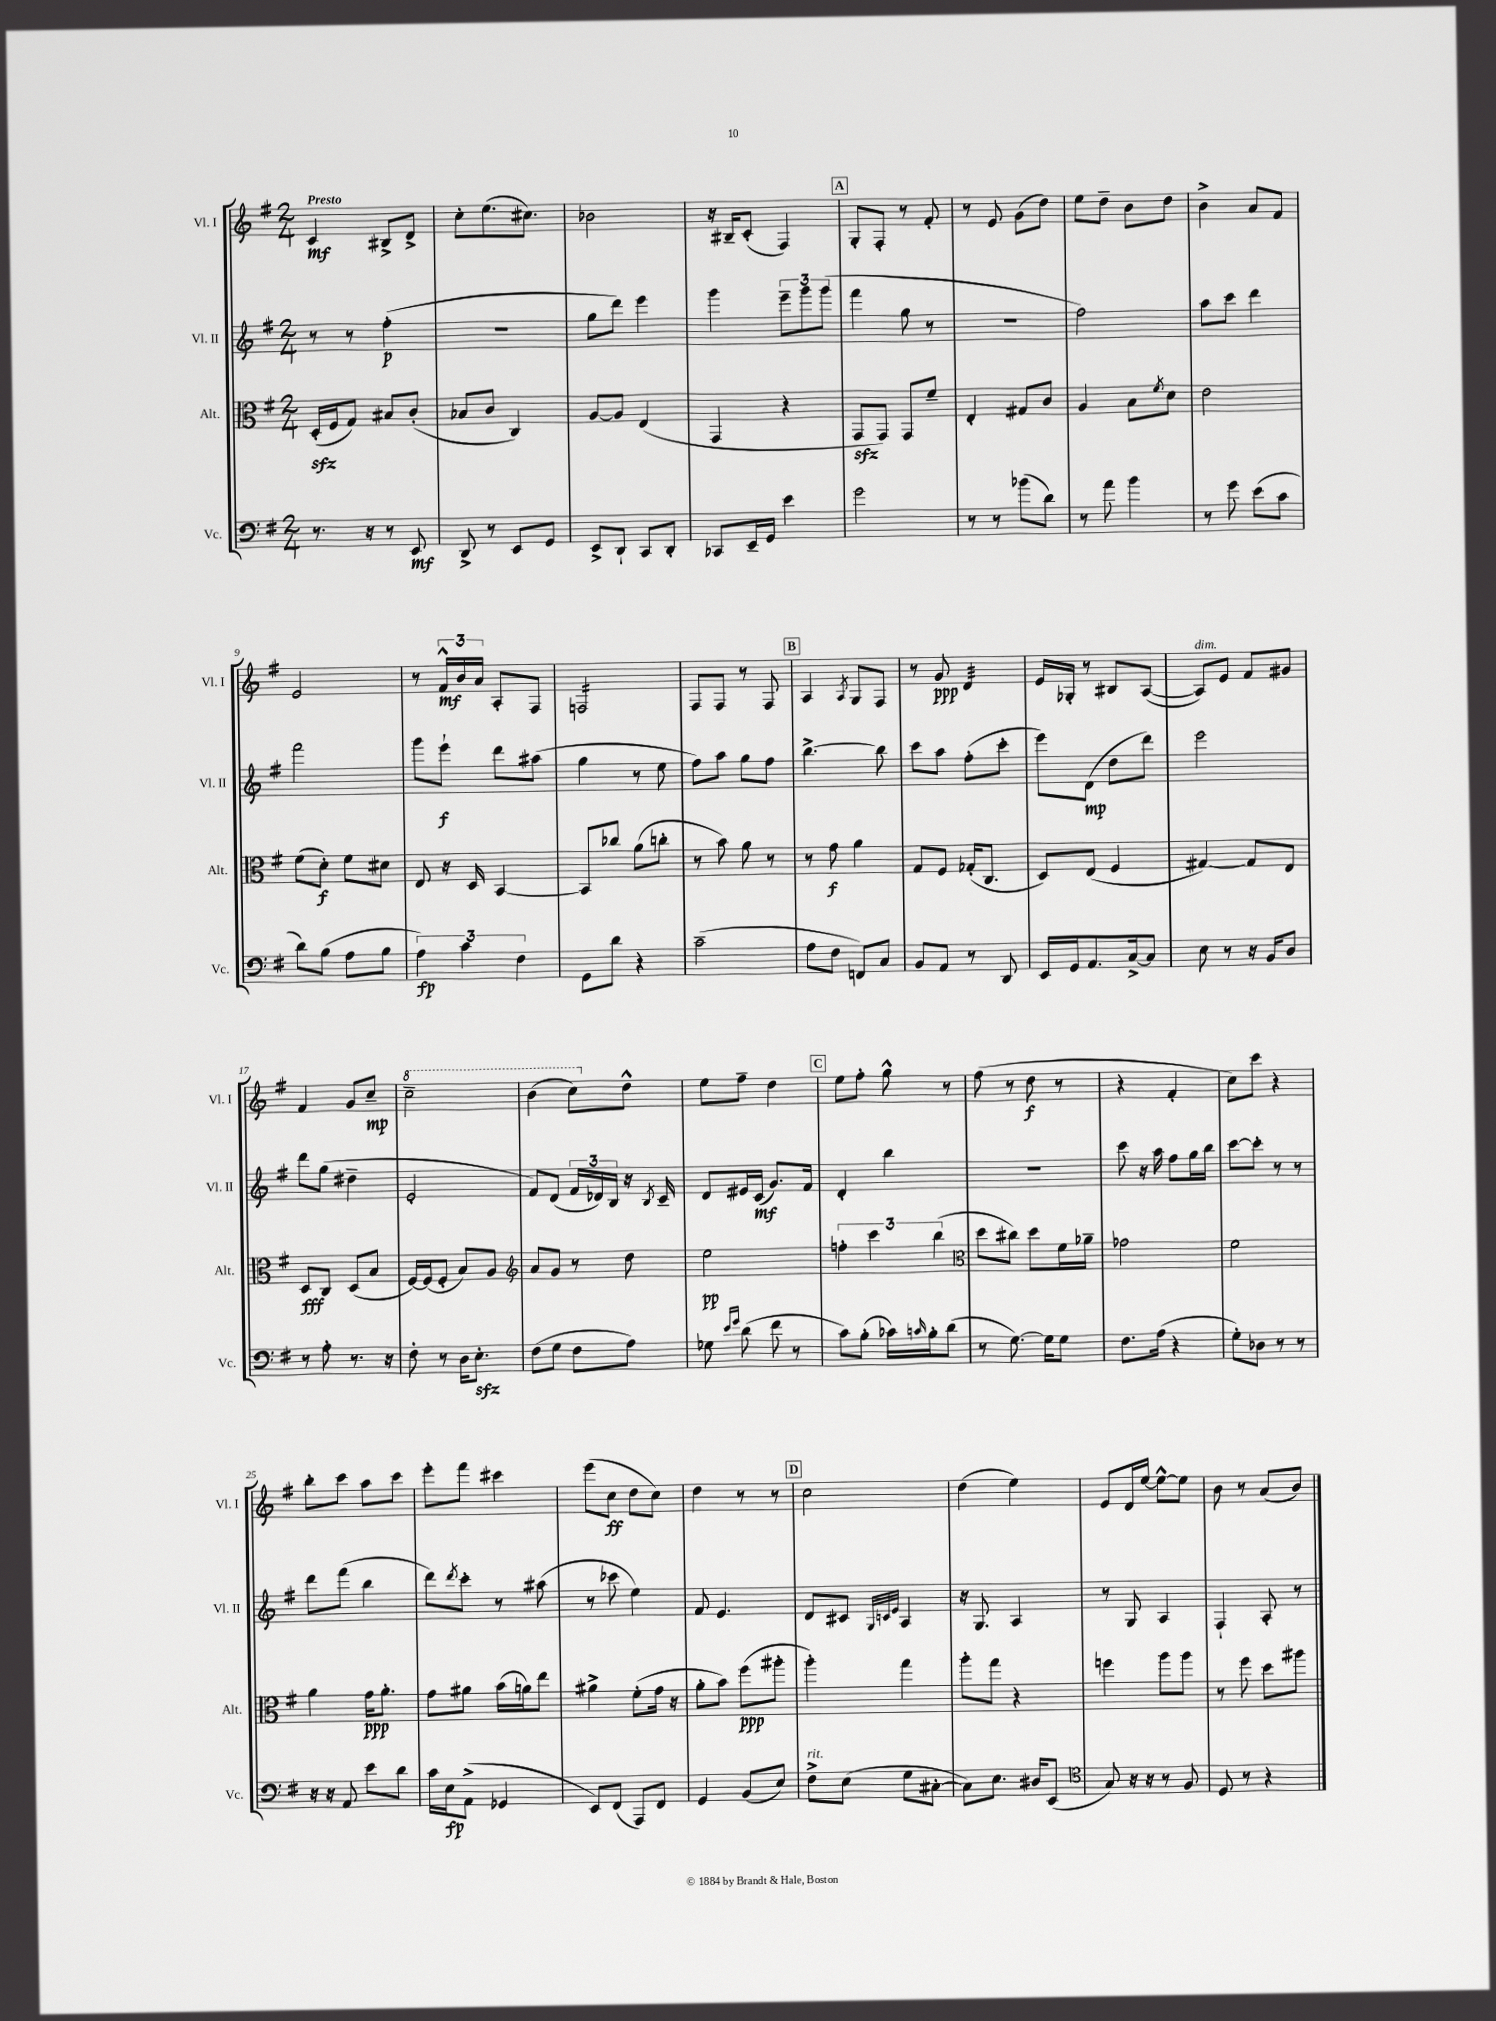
<<
\new StaffGroup <<
\new Staff = "s0" \with { instrumentName = "Vl. I" shortInstrumentName = "Vl. I" } {
    \clef treble \key g \major \numericTimeSignature \time 2/4 \tempo "Presto"
    c'4\mf bis8-> d'8-> |
    c''8-. e''8.( cis''8.) |
    bes'2 |
    r16 bis16-- c'8-.( fis4) |
    \mark \markup { \box "A" } g8-. fis8-. r8 fis'8-. |
    r8 e'8 g'8( d''8) |
    e''8 d''8-- b'8 d''8 |
    b'4-> a'8 fis'8 |
    e'2 |
    r8 \tuplet 3/2 { fis'16-^\mf b'16 a'16 } a8-. fis8 |
    f2:16 |
    fis8 fis8 r8 fis8 |
    \mark \markup { \box "B" } a4 \acciaccatura { a8 } g8 fis8 |
    r8 g'8\ppp d'4:32 |
    e'16 ges16-. r8 bis8 a8~( |
    a8^\markup { \italic "dim." }) e'8 fis'8 gis'8 |
    fis'4 g'8 c''8--\mp |
    \ottava #1 c'''2-- |
    b''4( c'''8) \ottava #0 d''8-^ |
    e''8 fis''8-- d''4 |
    \mark \markup { \box "C" } e''8 fis''8-. g''8-^ r8 |
    fis''8( r8 d''8\f r8 |
    r4 fis'4-. |
    c''8) c'''8 r4 |
    b''8-. c'''8 a''8 c'''8 |
    e'''8-. fis'''8 cis'''4 |
    e'''8( c''8\ff d''8 c''8) |
    d''4 r8 r8 |
    \mark \markup { \box "D" } c''2 |
    d''4( e''4) |
    e'8 d'16 e''16~ e''8~-^ e''8 |
    b'8 r8 a'8( b'8) \bar "|." |
}
\new Staff = "s1" \with { instrumentName = "Vl. II" shortInstrumentName = "Vl. II" } {
    \clef treble \key g \major \numericTimeSignature \time 2/4
    r8 r8 fis''4-.\p( |
    r2 |
    g''8 d'''8) e'''4 |
    g'''4 \tuplet 3/2 { e'''8-- g'''8 g'''8( } |
    \mark \markup { \box "A" } fis'''4 g''8 r8 |
    r2 |
    fis''2) |
    a''8 c'''8 d'''4 |
    fis'''2 |
    g'''8 e'''8-!\f d'''8 ais''8( |
    g''4 r8 e''8 |
    fis''8) a''8 g''8 fis''8 |
    \mark \markup { \box "B" } b''4.~-> b''8 |
    c'''8 a''8 fis''8-.( c'''8-. |
    e'''8) d'8\mp( d''8 d'''8) |
    e'''2 |
    d'''8 g''8( dis''4-- |
    e'2-. |
    fis'8) d'8( \tuplet 3/2 { fis'16 des'16) b16 } r16 \acciaccatura { b8 } c'16-- |
    d'8 eis'16 c'16\mf( g'8.) fis'16 |
    \mark \markup { \box "C" } d'4-. b''4 |
    r2 |
    c'''8 r16 a''16 fis''8 g''16 b''16 |
    c'''8~ c'''8-. r8 r8 |
    d'''8 fis'''8( b''4 |
    d'''8) \acciaccatura { d'''8 } c'''8-. r8 ais''8( |
    r8 ces'''8 e''4) |
    fis'8 e'4. |
    \mark \markup { \box "D" } d'8 cis'8 \grace { g32 c'32 e'32 } a4 |
    r16 g8. a4 |
    r8 g8 a4 |
    fis4-! a8-. r8 \bar "|." |
}
\new Staff = "s2" \with { instrumentName = "Alt." shortInstrumentName = "Alt." } {
    \clef alto \key g \major \numericTimeSignature \time 2/4
    d16-.\sfz( fis16 g8) bis8 c'8-.( |
    bes8 c'8 c4) |
    a8~ a8 e4( |
    g,4 r4 |
    \mark \markup { \box "A" } g,8\sfz g,8) g,8 fis'8-- |
    e4-. gis8 c'8 |
    a4 b8 \acciaccatura { fis'8 } d'8 |
    e'2 |
    fis'8( d'8-.\f) fis'8 dis'8 |
    e8 r16 d16 b,4~ |
    b,8 ces''8 a'8( c''8-. |
    r8 b'8) a'8 r8 |
    \mark \markup { \box "B" } r8 g'8\f a'4 |
    g8 fis8 ges16-.( c8. |
    d8) e8( fis4 |
    gis4~) gis8 e8 |
    d8\fff c8 d8( b8 |
    fis16~) fis16( fis8-. b8) a8 |
    \clef treble a'8 g'8 r8 d''8 |
    e''2\pp |
    \mark \markup { \box "C" } \tuplet 3/2 { f''4-. c'''4 b''4( } |
    \clef alto d''8 cis''8) d''8 fis'16 aes'16-- |
    ges'2 |
    fis'2 |
    a'4 g'16\ppp a'8.-. |
    g'8 ais'8 b'16( a'16) e''8 |
    ais'4-> fis'8-.( g'16 r16 |
    a'8-. b'8) fis''8\ppp( ais''8-. |
    \mark \markup { \box "D" } a''4-.) g''4 |
    a''8-. g''8 r4 |
    f''4 a''8 a''8 |
    r8 fis''8 d''8 ais''8 \bar "|." |
}
\new Staff = "s3" \with { instrumentName = "Vc." shortInstrumentName = "Vc." } {
    \clef bass \key g \major \numericTimeSignature \time 2/4
    r8. r16 r8 e,8\mf |
    d,8-> r8 e,8 g,8 |
    e,8-> d,8-! c,8 d,8-. |
    ces,8 e,16-- g,16 e'4 |
    \mark \markup { \box "A" } g'2 |
    r8 r8 bes'8( d'8) |
    r8 a'8 b'4 |
    r8 g'8 e'8( c'8 |
    d'8) b8( a8 b8 |
    \tuplet 3/2 { a4\fp) c'4 fis4 } |
    g,8 d'8 r4 |
    c'2--( |
    \mark \markup { \box "B" } a8 fis8 f,8) c8 |
    b,8 a,8 r8 d,8 |
    e,16 g,16 a,8. c16~-> c8 |
    e8 r8 r16 b,16 d8 |
    r8 a8-. r8. r16 |
    fis8-. r8 d16 e8.-.\sfz |
    fis8( g8 fis8 a8) |
    ges8 \grace { e'16 g'16 } d'8( fis'8 r8 |
    \mark \markup { \box "C" } c'8) b8-.( ces'16) \grace { c'16 } b16-. d'8( |
    r8 g8.~) g16 g8 |
    fis8. a16( r4 |
    g8-.) des8 r8 r8 |
    r16 r16 a,8 e'8 d'8 |
    c'16 e16\fp a,8->( ges,4 |
    e,8) fis,8( a,,8) fis,8 |
    g,4 b,8( e8) |
    \mark \markup { \box "D" } fis8->^\markup { \italic "rit." } e8( g8 cis8~-. |
    cis8) e8. dis16 e,8( |
    \clef tenor g8) r16 r16 r8 fis8 |
    d8 r8 r4 \bar "|." |
}
>>
>>
